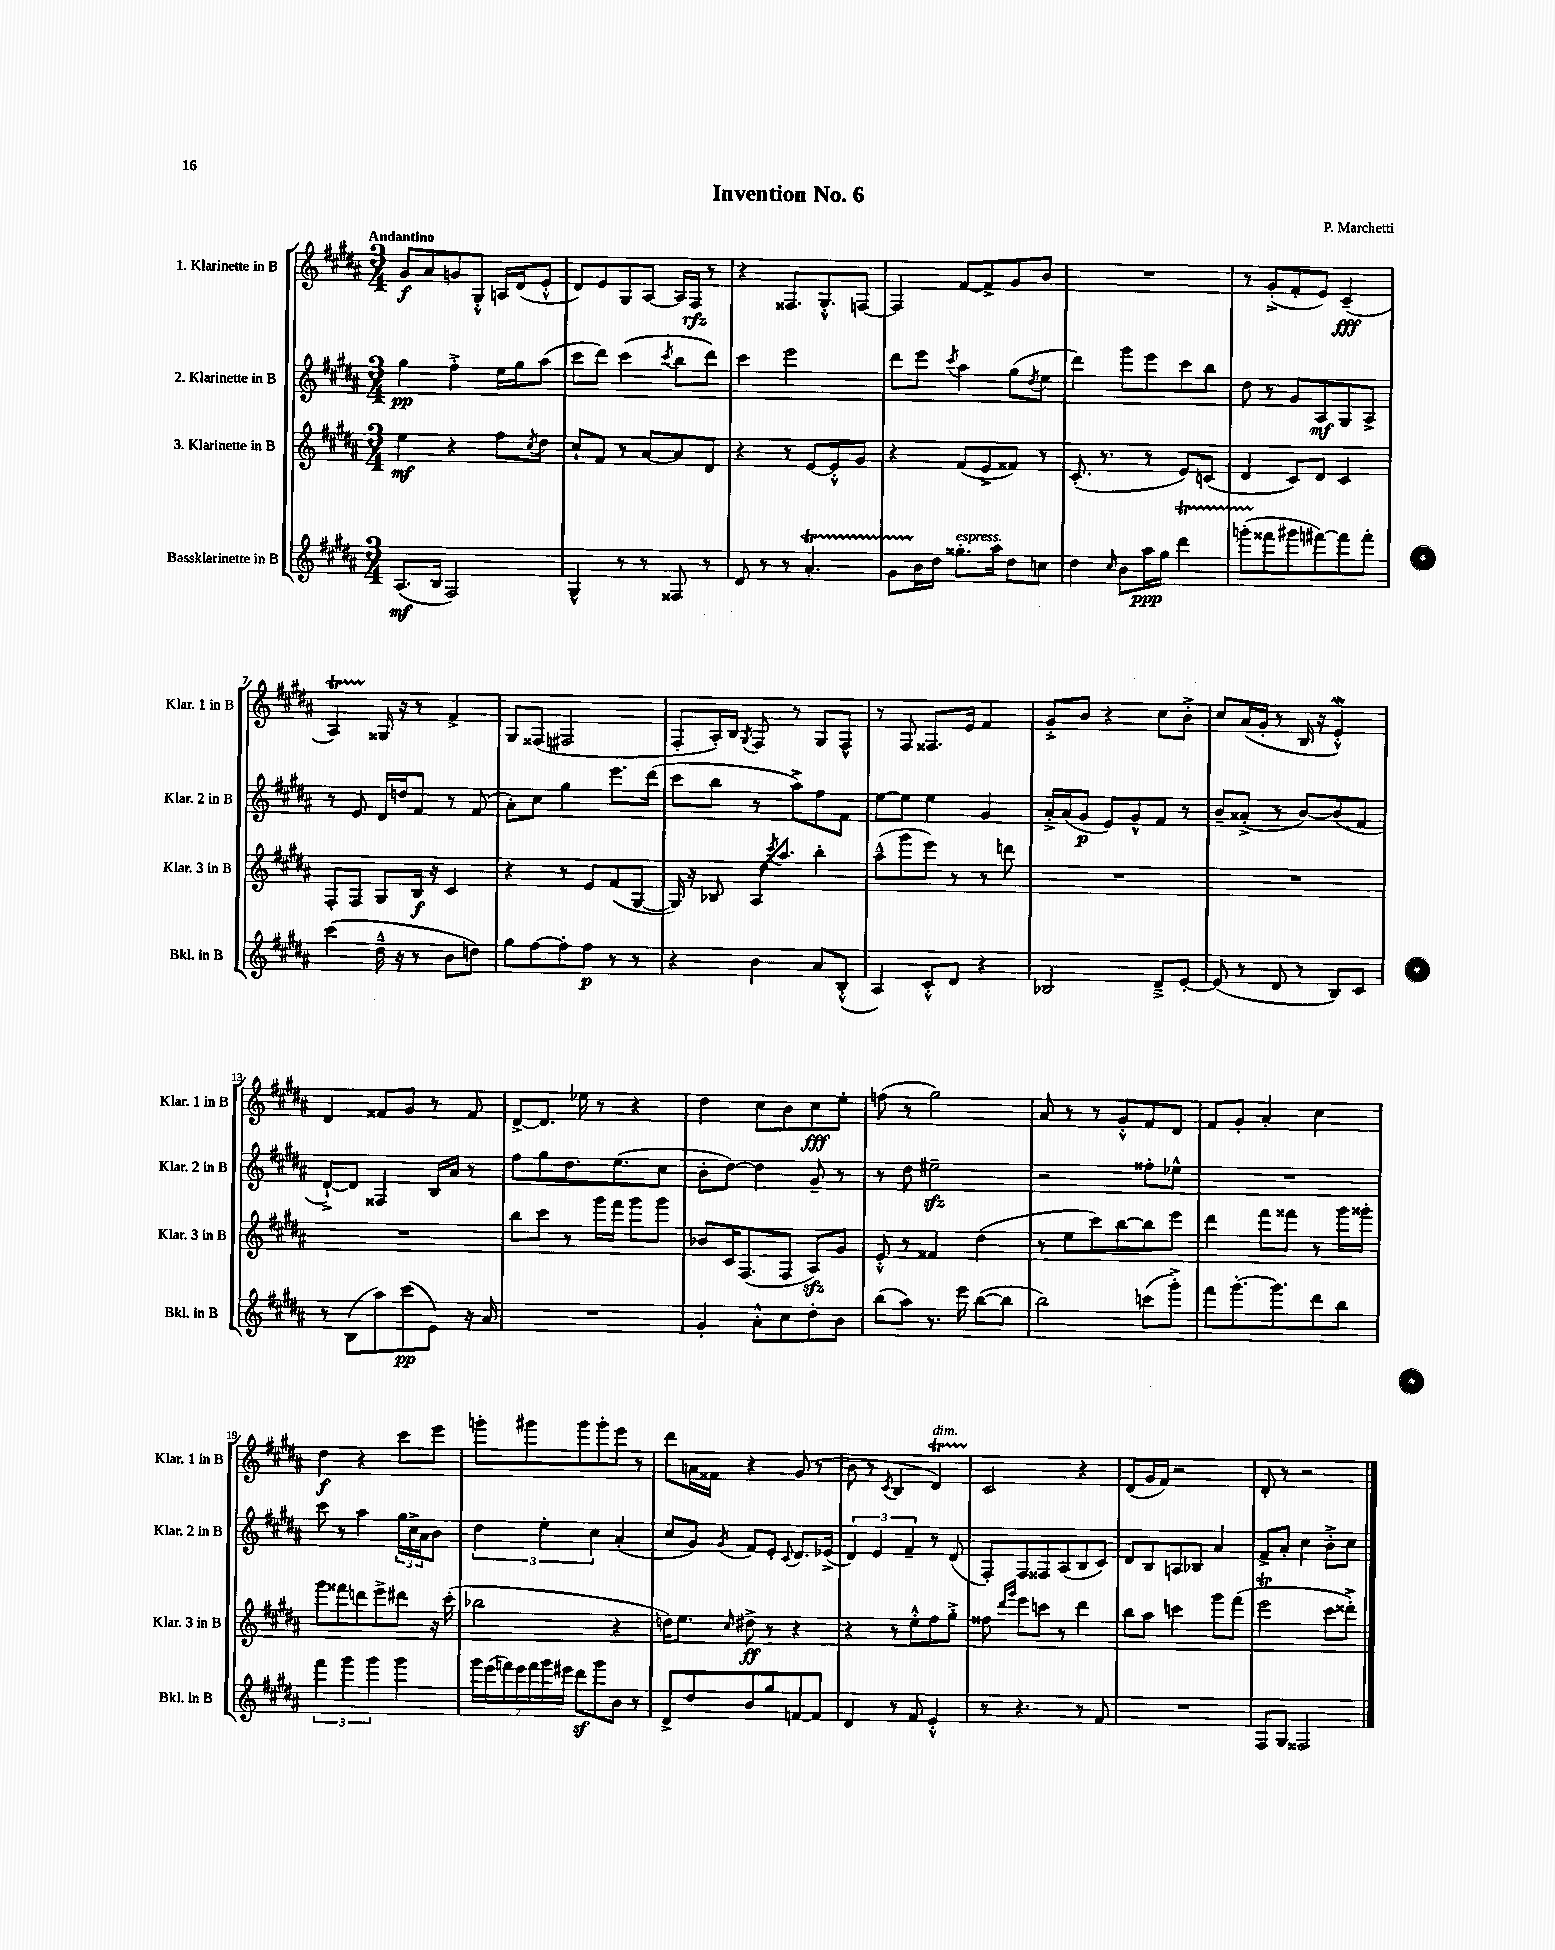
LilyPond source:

\header { title = "Invention No. 6" composer = "P. Marchetti" }
<<
\new StaffGroup <<
\new Staff = "s0" \with { instrumentName = "1. Klarinette in B" shortInstrumentName = "Klar. 1 in B" } {
    \clef treble \key b \major \numericTimeSignature \time 3/4 \tempo "Andantino"
    gis'8\f ais'8 g'8 gis8-.-^ a16 dis'16( e'8-.-^ |
    dis'8) e'8 gis8 ais8~ ais16 fis16\rfz r8 |
    r4 fisis8. gis8.-.-^ f8~ |
    f4 fis'8~ fis'8-> gis'8 b'8 |
    R2. |
    r8 gis'8-.->( fis'8-. e'8) cis'4--\fff( |
    ais4\startTrillSpan) gisis16\stopTrillSpan r16 r8 fis'4-> |
    gis8 fisis8( fis2 |
    fis8-. ais16-.) b16 \acciaccatura { gis8 } fis8 r8 gis8 fis8-^ |
    r8 fis8 fisis8. e'16 fis'4 |
    gis'8-.-> b'8 r4 cis''8 b'8-.-> |
    cis''8 ais'16( gis'16-. r8 b16 r16 e'4-.-^\mordent) |
    dis'4 fisis'8 gis'8 r8 fisis'8 |
    dis'8~-> dis'8. ees''16 r8 r4 |
    dis''4 cis''8 b'8 cis''8\fff e''8-. |
    f''8( r8 gis''2) |
    ais'8 r8 r8 gis'8-.-^ fis'8 dis'8 |
    fis'8 gis'8-. ais'4-. cis''4 |
    dis''4\f r4 cis'''8 e'''8 |
    g'''8-. gis'''8 gis'''8 gis'''8-. e'''8 r8 |
    dis'''8 a'16 fisis'16 r4 gis'8( r8 |
    b'8 r8 \acciaccatura { cis'8 } b4 dis'4\startTrillSpan^\markup { \italic "dim." }) |
    cis'2\stopTrillSpan r4 |
    dis'8( gis'16 fis'16) r2 |
    dis'8-. r8 r2 \bar "|." |
}
\new Staff = "s1" \with { instrumentName = "2. Klarinette in B" shortInstrumentName = "Klar. 2 in B" } {
    \clef treble \key b \major \numericTimeSignature \time 3/4
    gis''4\pp fis''4-.-> e''16 gis''16 ais''8( |
    cis'''8 dis'''8) cis'''4( \acciaccatura { cis'''8 } b''8 dis'''8) |
    cis'''4 e'''2 |
    dis'''8 e'''8 \acciaccatura { cis'''8 } ais''4 gis''8( \acciaccatura { dis''8 } e''8 |
    dis'''4) gis'''8 e'''8 cis'''8 b''8 |
    dis''8 r8 gis'8 ais8\mf gis8 ais8-> |
    r8 e'8 dis'16 d''16 fis'8 r8 fis'8( |
    ais'8-.) cis''8 gis''4 e'''8. dis'''16( |
    cis'''8 b''8 r8 ais''8->) fis''8 fis'8 |
    e''8~ e''8 e''4 gis'4 |
    ais'16-.-> ais'16( gis'8\p e'8) gis'8-^ fis'8 r8 |
    b'8-- aisis'8-.->( r8 b'8~) b'8( fis'8 |
    dis'8~-!->) dis'8 fisis4 b16 ais'16 r8 |
    fis''8 gis''8 dis''8. e''8.( cis''8 |
    b'8-. dis''8~) dis''4 gis'8-- r8 |
    r8 dis''8 eis''2--\sfz |
    r2 fisis''8-. ees''8-^ |
    R2. |
    cis'''8 r8 ais''4 \tuplet 3/2 { gis''16 cis''16-> ais'16 } b'8 |
    \tuplet 3/2 { dis''4 e''4-. cis''4 } ais'4-.( |
    cis''8 gis'8) \acciaccatura { gis'8 } fis'8 e'8-. \appoggiatura { cis'8 } dis'8. ees'16->( |
    \tuplet 3/2 { dis'4) e'4 fis'4-- } r8 dis'8( |
    fis8-.) fis8 fisis8 ais8( b8 cis'8) |
    dis'8 b8 a8 bes8 ais'4 |
    fis'8-> ais'8-. cis''4 b'8-.-> cis''8 \bar "|." |
}
\new Staff = "s2" \with { instrumentName = "3. Klarinette in B" shortInstrumentName = "Klar. 3 in B" } {
    \clef treble \key b \major \numericTimeSignature \time 3/4
    e''4\mf r4 fis''8 \acciaccatura { cis''8 } dis''8 |
    cis''8-! fis'8 r8 ais'8~ ais'8 dis'8 |
    r4 r8 e'8~ e'8-.-^ gis'8 |
    r4 fis'8( e'8-> fisis'8) r8 |
    cis'8.-.( r8. r8 e'8) c'8( |
    dis'4 cis'8) dis'8 cis'4 |
    fis8-. fis8 gis8 b16\f r16 cis'4 |
    r4 r8 e'8 fis'8( gis8~ |
    gis16) r16 bes8 ais16 \acciaccatura { cis'''8 } ais''8. b''4-. |
    ais''8---^( gis'''8 e'''8) r8 r8 d'''8 |
    R2. |
    R2. |
    R2. |
    b''8 cis'''8 r8 gis'''16 fis'''16 gis'''8 gis'''8 |
    bes'8 cis'16 fis8.( fis8 ais8\sfz) gis'8 |
    e'8-.-^ r8 fisis'4 dis''4( |
    r8 e''8 cis'''8) b''8~ b''8 e'''8 |
    dis'''4 fis'''8 fisis'''8 r8 gis'''16 gisis'''16-. |
    gis'''8 fisis'''8 d'''8 e'''8-> dis'''8 r16 cis'''16-.( |
    bes''2 r4 |
    d''16) e''8. \grace { cis''16 } dis''8->\ff r8 r4 |
    r4 r8 e''8-.-^ fis''8 gis''8-.-> |
    fisis''8 \grace { dis'''16 gis'''16 } e'''8 c'''8 r8 dis'''4 |
    b''8 ais''8 c'''4 gis'''8 fis'''8( |
    e'''2\trill cis'''8 disis'''8-.->) \bar "|." |
}
\new Staff = "s3" \with { instrumentName = "Bassklarinette in B" shortInstrumentName = "Bkl. in B" } {
    \clef treble \key b \major \numericTimeSignature \time 3/4
    ais8.\mf( b16 fis2) |
    gis4-^ r8 r8 fisis8 r8 |
    dis'8 r8 r8 ais'4.-.\startTrillSpan |
    gis'8 b'16\stopTrillSpan dis''16 gisis''8.-.^\markup { \italic "espress." } ais''16 dis''8 c''8 |
    dis''4 \grace { cis''16 } b'8 ais''16\ppp gis''16 dis'''4\startTrillSpan |
    g'''8-.( fisis'''8\stopTrillSpan gis'''8 fis'''8~) fis'''8 fis'''8-. |
    cis'''4( dis''16---^ r16 r8 b'8 d''8) |
    gis''8 fis''8~ fis''8-. fis''8\p r8 r8 |
    r4 b'4 ais'8 b8-.-^( |
    ais4) cis'8-.-^ dis'8 r4 |
    bes2 dis'8---> e'8~-. |
    e'8( r8 dis'8 r8 b8) cis'8 |
    r8 b8( ais''8) cis'''8\pp( e'8) r16 ais'16 |
    R2. |
    gis'4-. ais'8-.-^ cis''8 dis''8-. b'8 |
    b''8( ais''8) r8. e'''16 b''8~( b''8 |
    b''2) c'''8( gis'''8-.->) |
    fis'''8 gis'''8.~-. gis'''8. dis'''8 b''8 |
    \tuplet 3/2 { fis'''4 gis'''4 gis'''4 } gis'''4 |
    \tuplet 7/4 { gis'''16 e'''16( f'''16) e'''16 f'''16 gis'''16 eis'''16 } dis'''8\sf gis'''8 b'8 r8 |
    dis'8-> dis''8 b'8 gis''8 f'8~ f'8 |
    dis'4 r8 fis'8 e'4-.-^ |
    r8 r4. r8 fis'8 |
    R2. |
    fis8 gis8 fisis2 \bar "|." |
}
>>
>>
